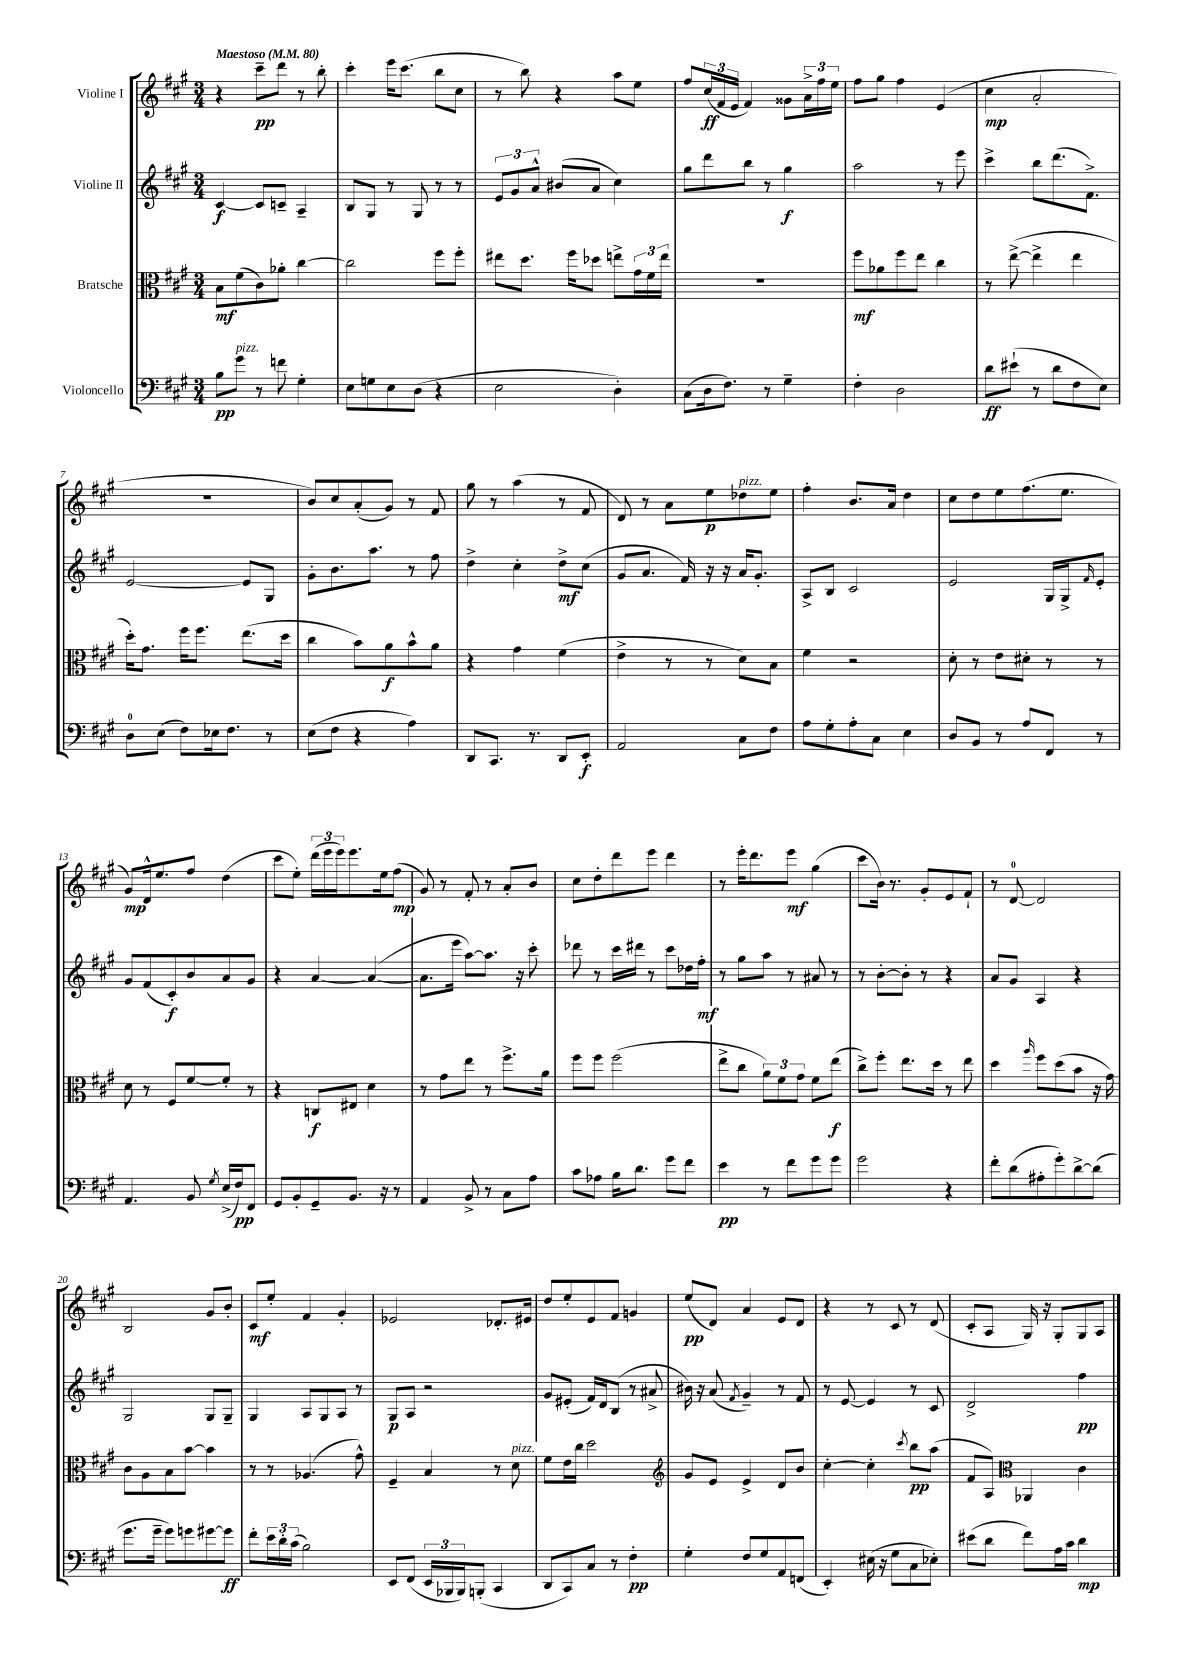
<<
\new StaffGroup <<
\new Staff = "s0" \with { instrumentName = "Violine I" } {
    \clef treble \key a \major \numericTimeSignature \time 3/4 \tempo "Maestoso" 4 = 80
    r4 cis'''8--\pp d'''8 r8 b''8-. |
    cis'''4-. e'''16 cis'''8.( b''8 cis''8 |
    r8 b''8) r4 a''8 e''8 |
    fis''8 \tuplet 3/2 { cis''16\ff( fis'16 e'16 } fis'4) gisis'8 \tuplet 3/2 { a'16-> fis''16 e''16 } |
    fis''8 gis''8 fis''4 e'4( |
    cis''4\mp a'2-. |
    R2. |
    b'8) cis''8 a'8-.( gis'8) r8 fis'8 |
    gis''8 r8 a''4( r8 fis'8 |
    d'8) r8 a'8 e''8\p des''8^\markup { \italic "pizz." } e''8 |
    fis''4-. b'8. a'16 d''4 |
    cis''8 d''8 e''8 fis''8.( e''8. |
    gis'8\mp) d'16-^ e''8. fis''8 d''4( |
    cis'''8 e''8-.) \tuplet 3/2 { d'''16( e'''16 e'''16) } e'''8. e''16 fis''8\mp( |
    gis'8) r8 fis'8-. r8 a'8-. b'8 |
    cis''8 d''8-. d'''8 e'''8 d'''4 |
    r8 e'''16-. d'''8. e'''8\mf gis''4( |
    cis'''8 b'16) r8. gis'8-. e'8 fis'8-! |
    r8 d'8-0~ d'2 |
    b2 gis'8 b'8-. |
    cis'8\mf e''8-. fis'4 gis'4-. |
    ees'2 des'8.-. eis'16 |
    d''8 e''8-. e'8 fis'8 g'4 |
    e''8\pp( d'8) a'4 e'8 d'8 |
    r4 r8 cis'8 r8 d'8( |
    cis'8-. a8 gis16) r16 gis8-. gis8 a8 \bar "|." |
}
\new Staff = "s1" \with { instrumentName = "Violine II" } {
    \clef treble \key a \major \numericTimeSignature \time 3/4
    cis'4~\f cis'8 c'8-- a4-- |
    b8 gis8 r8 gis8 r8 r8 |
    \tuplet 3/2 { e'8 gis'8 a'8-^ } bis'8( a'8 cis''4) |
    gis''8 d'''8 b''8 r8 gis''4\f |
    a''2 r8 e'''8 |
    cis'''4-> b''8 d'''8.( fis'8.->) |
    e'2~ e'8 gis8 |
    gis'8-. b'8. a''8. r8 fis''8 |
    d''4-> cis''4-. d''8->\mf cis''8( |
    gis'8 a'8. fis'16) r16 r16 a'16 gis'8.-. |
    a8-> b8 cis'2 |
    e'2 gis16 gis16-> \grace { fis'16 } e'8-. |
    gis'8 fis'8( cis'8-.\f) b'8 a'8 gis'8 |
    r4 a'4~ a'4~( |
    a'8. e'''16 a''8~) a''8. r16 cis'''8-. |
    des'''8 r8 cis'''16 dis'''16 r8 cis'''8 des''16 fis''16-.\mf |
    r8 gis''8 a''8 r8 ais'8 r8 |
    r8 b'8~-. b'8-. r8 r4 |
    a'8 gis'8 a4 r4 |
    gis2 gis8 gis8-- |
    gis4 a8 gis8 a8 r8 |
    gis8\p a8 r2 |
    gis'8 eis'8-.( fis'16) d'16 b8( r8 ais'8-> |
    bis'16) r16 a'8( \acciaccatura { fis'8 } gis'4--) r8 fis'8 |
    r8 e'8~ e'4 r8 cis'8 |
    d'2-> fis''4\pp \bar "|." |
}
\new Staff = "s2" \with { instrumentName = "Bratsche" } {
    \clef alto \key a \major \numericTimeSignature \time 3/4
    b8\mf fis'8( cis'8) aes'8-. cis''4~ |
    cis''2 fis''8 fis''8-. |
    eis''8 d''8. fis''16 des''8 e''8-> \tuplet 3/2 { gis'16 fis'16 e''16 } |
    R2. |
    fis''8\mf aes'8 fis''8 e''8 cis''4 |
    r8 e''8~->( e''4-> e''4 |
    d''16-.) gis'8. fis''16 fis''8. e''8.( d''16 |
    cis''4 b'8) a'8\f b'8-^ a'8 |
    r4 gis'4 fis'4( |
    e'4-> r8 r8 d'8) b8 |
    fis'4 r2 |
    d'8-. r8 e'8 dis'8-. r8 r8 |
    d'8 r8 fis8 fis'8~ fis'8-. r8 |
    r4 c8\f eis8 d'4 |
    r8 gis'8 e''8 r8 fis''8.-> a'16 |
    fis''8 fis''8 fis''2( |
    e''8-> cis''8 \tuplet 3/2 { a'8) fis'8 gis'8 } fis'8 e''8\f( |
    cis''8->) fis''8-. e''8. d''16 r8 e''8 |
    d''4 \grace { a''16 } fis''8 d''8( b'8 r16 gis'16) |
    cis'8 a8 b8 b'8~ b'4 |
    r8 r8 aes4.( gis'8-^) |
    fis4-- b4 r8 d'8^\markup { \italic "pizz." } |
    fis'8 e'16 cis''16 d''2 |
    \clef treble gis'8 e'8 e'4-> d'8 b'8 |
    cis''4~-. cis''4-. \acciaccatura { cis'''8 } b''8\pp a''8( |
    fis'8 a8) \clef alto aes,4 cis'4 \bar "|." |
}
\new Staff = "s3" \with { instrumentName = "Violoncello" } {
    \clef bass \key a \major \numericTimeSignature \time 3/4
    b8\pp gis'8^\markup { \italic "pizz." } r8 f'8 gis4-. |
    e8 g8 e8 d8( r4 |
    e2 d4-.) |
    cis8( d16 fis8.) r8 gis4-- |
    fis4-. d2 |
    d'8\ff eis'8-!( r8 d'8 fis8 e8) |
    d8-0 e8( fis8) ees16 fis8. r8 |
    e8( fis8 r4 a4) |
    d,8 cis,8. r8. d,8 e,8-.\f |
    a,2 cis8 fis8 |
    a8 gis8-. a8-. cis8 e4 |
    d8 b,8 r8 a8 fis,8 r8 |
    a,4. b,8 \acciaccatura { gis8 } e16->( fis16\pp) fis,8 |
    gis,8 b,8-. gis,8-- b,8. r16 r8 |
    a,4 b,8-> r8 cis8 a8 |
    cis'8 aes8 b16 d'8. gis'8 fis'8 |
    e'4\pp r8 fis'8 gis'8 gis'8 |
    gis'2 r4 |
    fis'8-. d'8( ais8-. gis'8-.) d'8~-> d'8( |
    gis'8. gis'16-- gis'8) g'8 gis'8~ gis'8\ff |
    fis'8-. \tuplet 3/2 { e'16 d'16-. cis'16( } b2) |
    e,8 fis,8( \tuplet 3/2 { e,16 bes,,16 bes,,16) } b,,8-.( cis,4 |
    d,8 cis,8) cis8 r8 fis4-.\pp |
    gis4-. fis8 gis8 a,8 f,8( |
    e,4-.) eis16( r16 gis8 cis8 ees8-.) |
    eis'8( d'8 fis'8) a16 cis'16 d'4\mp \bar "|." |
}
>>
>>
